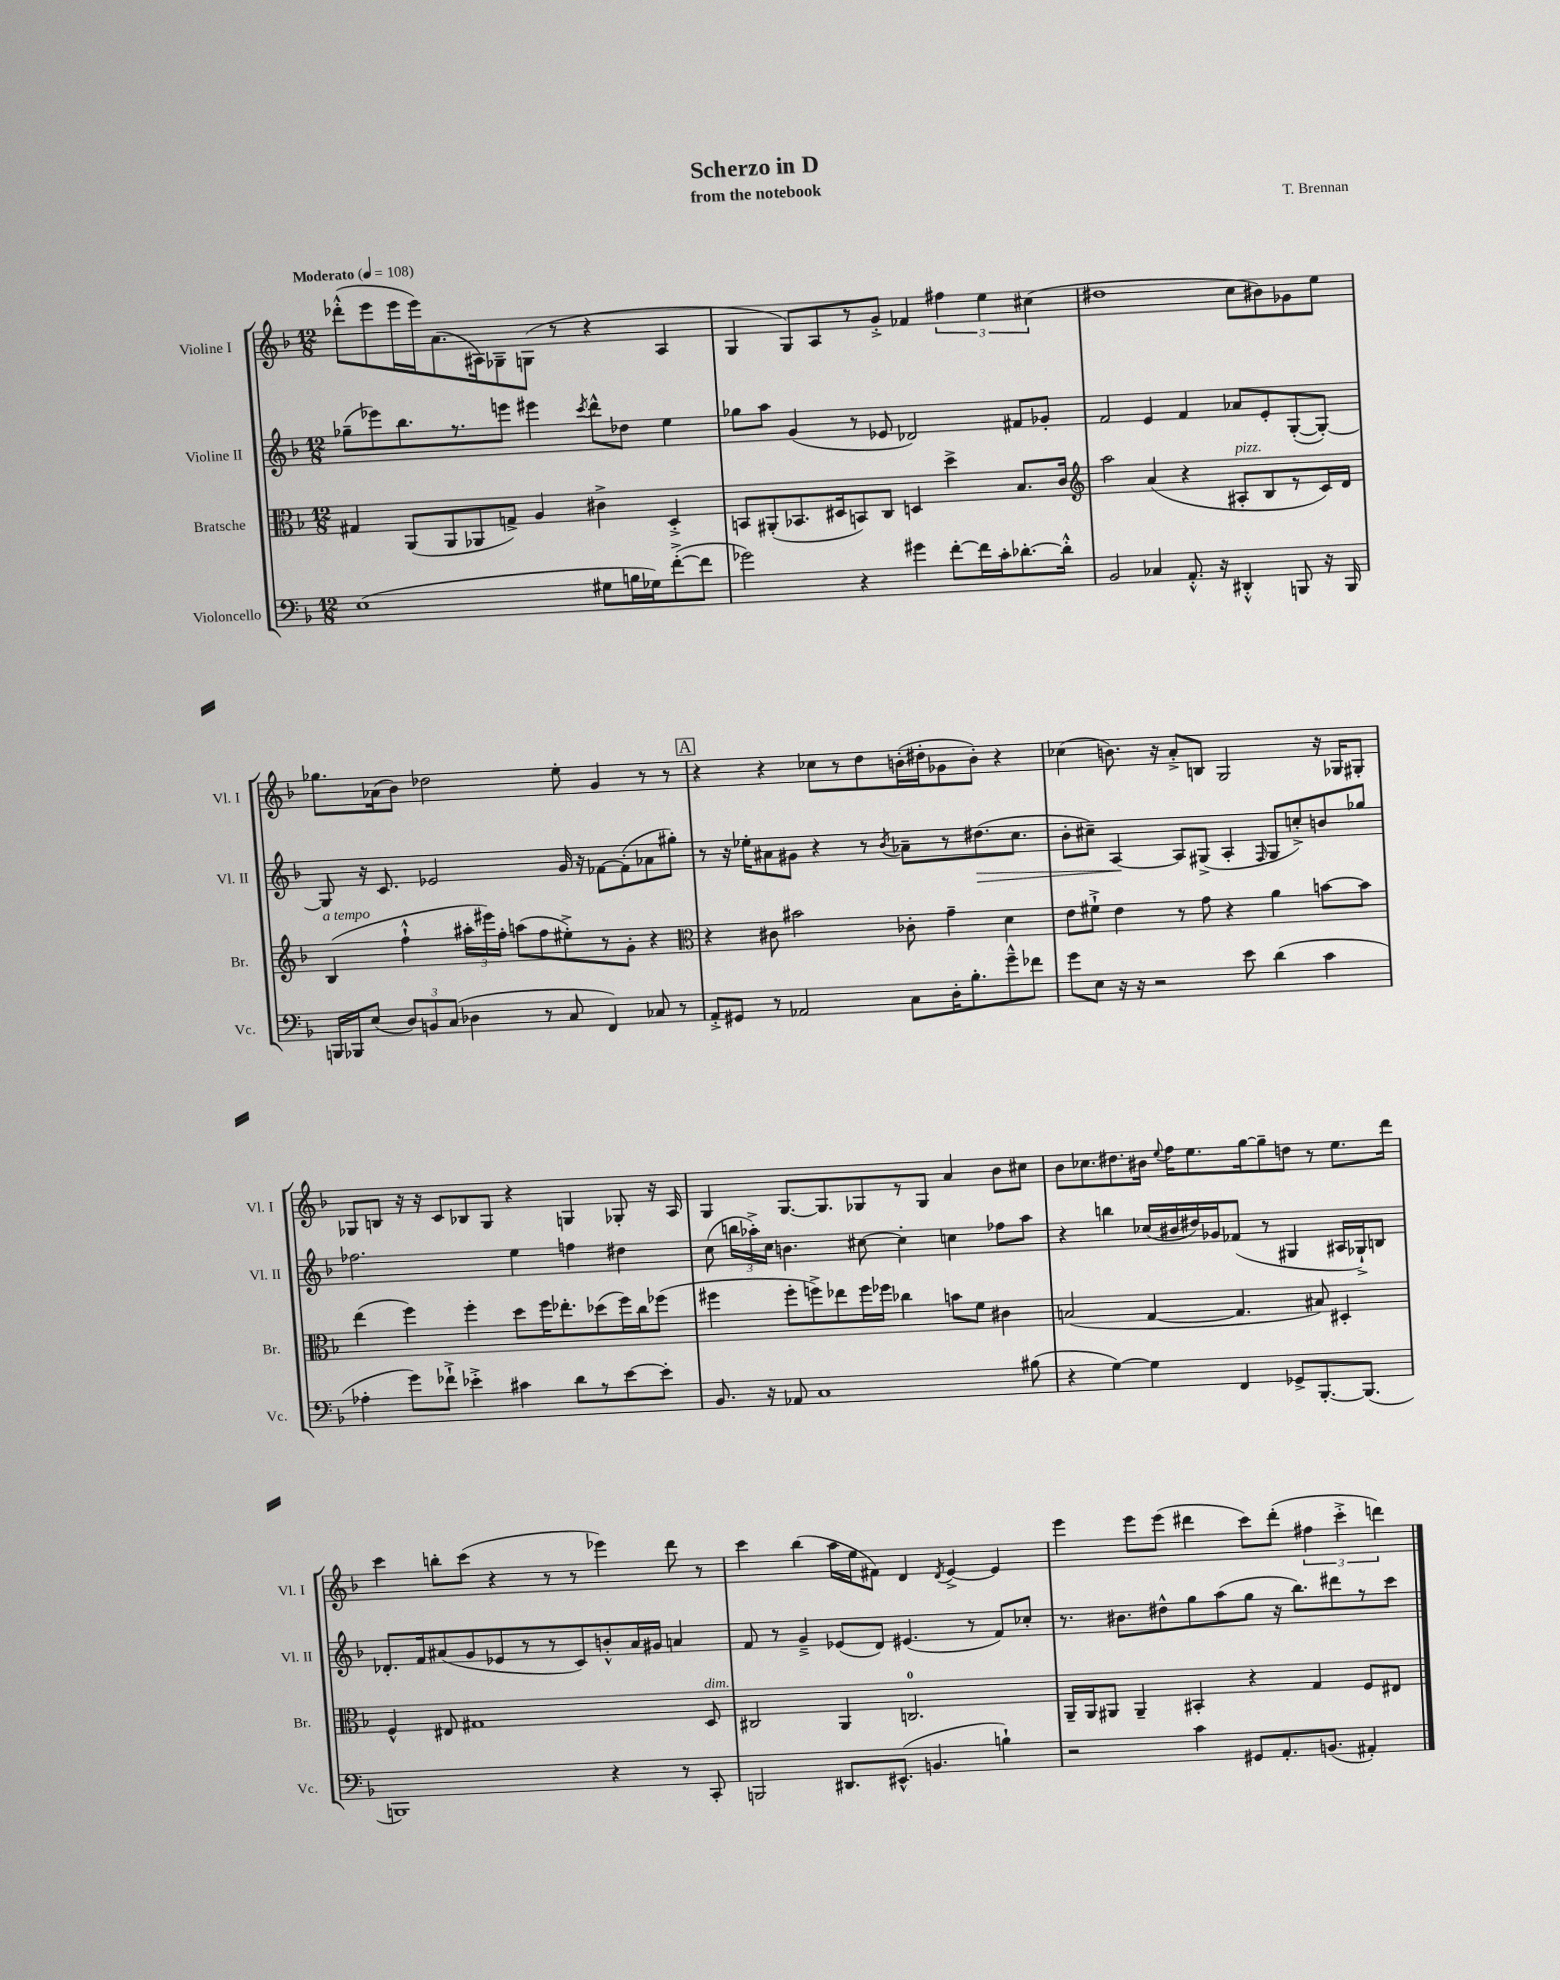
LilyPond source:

\header { title = "Scherzo in D" composer = "T. Brennan" subtitle = "from the notebook" }
<<
\new StaffGroup <<
\new Staff = "s0" \with { instrumentName = "Violine I" shortInstrumentName = "Vl. I" } {
    \clef treble \key f \major \numericTimeSignature \time 12/8 \tempo "Moderato" 4 = 108
    \autoBeamOff des'''8[-.-^( e'''8 e'''16 e'''16) a'8.( ais16) ges8-- g8]( r8 r4 ais4 |
    g4 g8[) a8 r8 g'8]-.-> fes'4 \tuplet 3/2 { fis''4 e''4 cis''4( } |
    dis''1 c''8[ bis'8) ges'8 e''8] |
    ges''8.[ aes'16( bes'8]) des''2 e''8-. g'4 r8 r8 |
    \mark \markup { \box "A" } r4 r4 ces''8[ r8 d''8 b'16-.( dis''16-. ges'8 b'8]-.) r4 |
    ces''4( b'8.) r16 a'8[-.-> b8] g2 r16 ges16[ gis8]-. |
    ges8[ b8] r16 r16 c'8[ bes8 ges8] r4 g4 ges8-. r16 a16 |
    g4 g8.[~ g8. ges8 r8 ges8] a'4 bes'8[ cis''8] |
    bes'8[ ces''8. dis''8. bis'16] \appoggiatura { e''8 } f''16[ e''8. g''16~ g''8-- d''8] r8 e''8.[ d'''16] |
    c'''4 b''8[-. c'''8]( r4 r8 r8 ees'''4) d'''8 r8 |
    c'''4 bes''4( a''16[ e''16 fis'8]) d'4 \acciaccatura { d'8 } e'4~-> e'4 |
    e'''4 e'''8[ e'''8]( dis'''4 c'''8[) dis'''8]-.( \tuplet 3/2 { fis''4 c'''4-.-> d'''4) } \bar "|." |
}
\new Staff = "s1" \with { instrumentName = "Violine II" shortInstrumentName = "Vl. II" } {
    \clef treble \key f \major \numericTimeSignature \time 12/8
    \autoBeamOff ges''8[--( ees'''8) bes''8. r8. e'''8] eis'''4 \acciaccatura { c'''8 } d'''8[-^ des''8] e''4 |
    ges''8[ a''8] g'4( r8 ees'8 des'2) fis'8[ ges'8]-. |
    f'2 e'4 f'4 aes'8[ e'8-. g8~-.( g8]~-.) |
    g8 r16 c'8. ees'2 g'16 r16 fes'8[~ fes'8-.( aes'8 gis''8]-.) |
    \mark \markup { \box "A" } r8 r16 ees''16[-. ais'8 gis'8] r4 r8 \acciaccatura { bes'8 } aes'8[-- r8 dis''8.\>( c''8.] |
    bes'8[-. cis''8]--) a4~\! a8[ gis8]->( a4-. \grace { f16 } gis8[ c''8-.->) b'8 ges''8] |
    fes''2. e''4 f''4 dis''4 |
    c''8( \tuplet 3/2 { b''16[ aes''16-.->) c''16] } b'4. cis''8~ cis''4-. c''4 fes''8[ aes''8] |
    r4 b''4 ces''16[( bis'16 dis''16) ges'16 fes'8]( r8 gis4 ais16[ ges16-!->) b8] |
    des'8.[-. f'16 ais'8( g'8 ees'8 r8 r8 c'8) b'8-.-^ ais'16 gis'16] a'4 |
    f'8 r8 g'4---> ees'8[( d'8]) eis'4.( r8 f'8[) ces''8]-. |
    r8. bis'8.[ dis''8-^ g''8 a''8( g''8] r16 bes''8.[) dis'''8 r8 c'''8] \bar "|." |
}
\new Staff = "s2" \with { instrumentName = "Bratsche" shortInstrumentName = "Br." } {
    \clef alto \key f \major \numericTimeSignature \time 12/8
    \autoBeamOff gis4 a,8[( a,8 aes,8 g8]->) a4 cis'4-> d4-.-> |
    b,8[ ais,8-.( bes,8. dis16 b,8) c8] d4 d''4-> bes8.[ c'16] |
    \clef treble a''2 a'4( r4 ais8[-.^\markup { \italic "pizz." } bes8 r8 c'16) d'16] |
    bes4^\markup { \italic "a tempo" }( f''4-!-^ \tuplet 3/2 { ais''16[-. eis'''16) f''16]-. } a''8[( f''8 eis''8-.->) r8 g'8]-. r4 |
    \mark \markup { \box "A" } \clef alto r4 cis'8 bis'2 ces'8-. g'4-- d'4 |
    e'8[ fis'8]-!-> e'4 r8 g'8 r4 a'4 b'8[~ b'8] |
    e''4( f''4) f''4-. d''8[ f''16 ees''8.-. des''8( f''16) c''16 fes''8]( |
    fis''4 fis''8[-. f''8->) ees''8 f''16 fes''16] ces''4 b'8[ f'8] cis'4 |
    b2( g4~ g4. bis8) dis4-. |
    f4-^ eis8 gis1 d8^\markup { \italic "dim." } |
    cis2 a,4 c2.-0 |
    a,16[-- a,16 ais,8] ais,4-- bis,4-. r4 g4 f8[ eis8] \bar "|." |
}
\new Staff = "s3" \with { instrumentName = "Violoncello" shortInstrumentName = "Vc." } {
    \clef bass \key f \major \numericTimeSignature \time 12/8
    \autoBeamOff e1( gis8[ b16 ges16) f'8~-.->( f'8] |
    ges'2) r4 gis'4 f'8[~-. f'16 c'16-. des'8.~-. des'16]-.-^ |
    bes,2 ces4 a,8.-.-^ r16 dis,4-.-^ b,,8 r16 b,,16 |
    b,,16[ bes,,16 e8]( \tuplet 3/2 { d8[) b,8 c8]( } des4 r8 c8 f,4) ces8 r8 |
    \mark \markup { \box "A" } a,8[-.-> gis,8] r8 aes,2 c8[ d16-. bes8.-. g'8---^ fes'8] |
    g'8[ e8] r16 r16 r2 e'8 d'4( c'4 |
    aes4-. g'8[) fes'8]-!-> ees'4-.-> cis'4 d'8[ r8 ees'8~ ees'8]-. |
    bes,8. r16 aes,8 c1 bis8( |
    r4 g4~) g4 f,4 ges,8[-> bes,,8.~-. bes,,8.]( |
    b,,1) r4 r8 c,8-. |
    b,,2 dis,8.[ eis,8.]-^( b,4. b4-!) |
    r2 c'4 gis,8[ a,8.-. b,8.]( ais,4-.) \bar "|." |
}
>>
>>
\layout { \context { \Score \remove "Bar_number_engraver" } }
